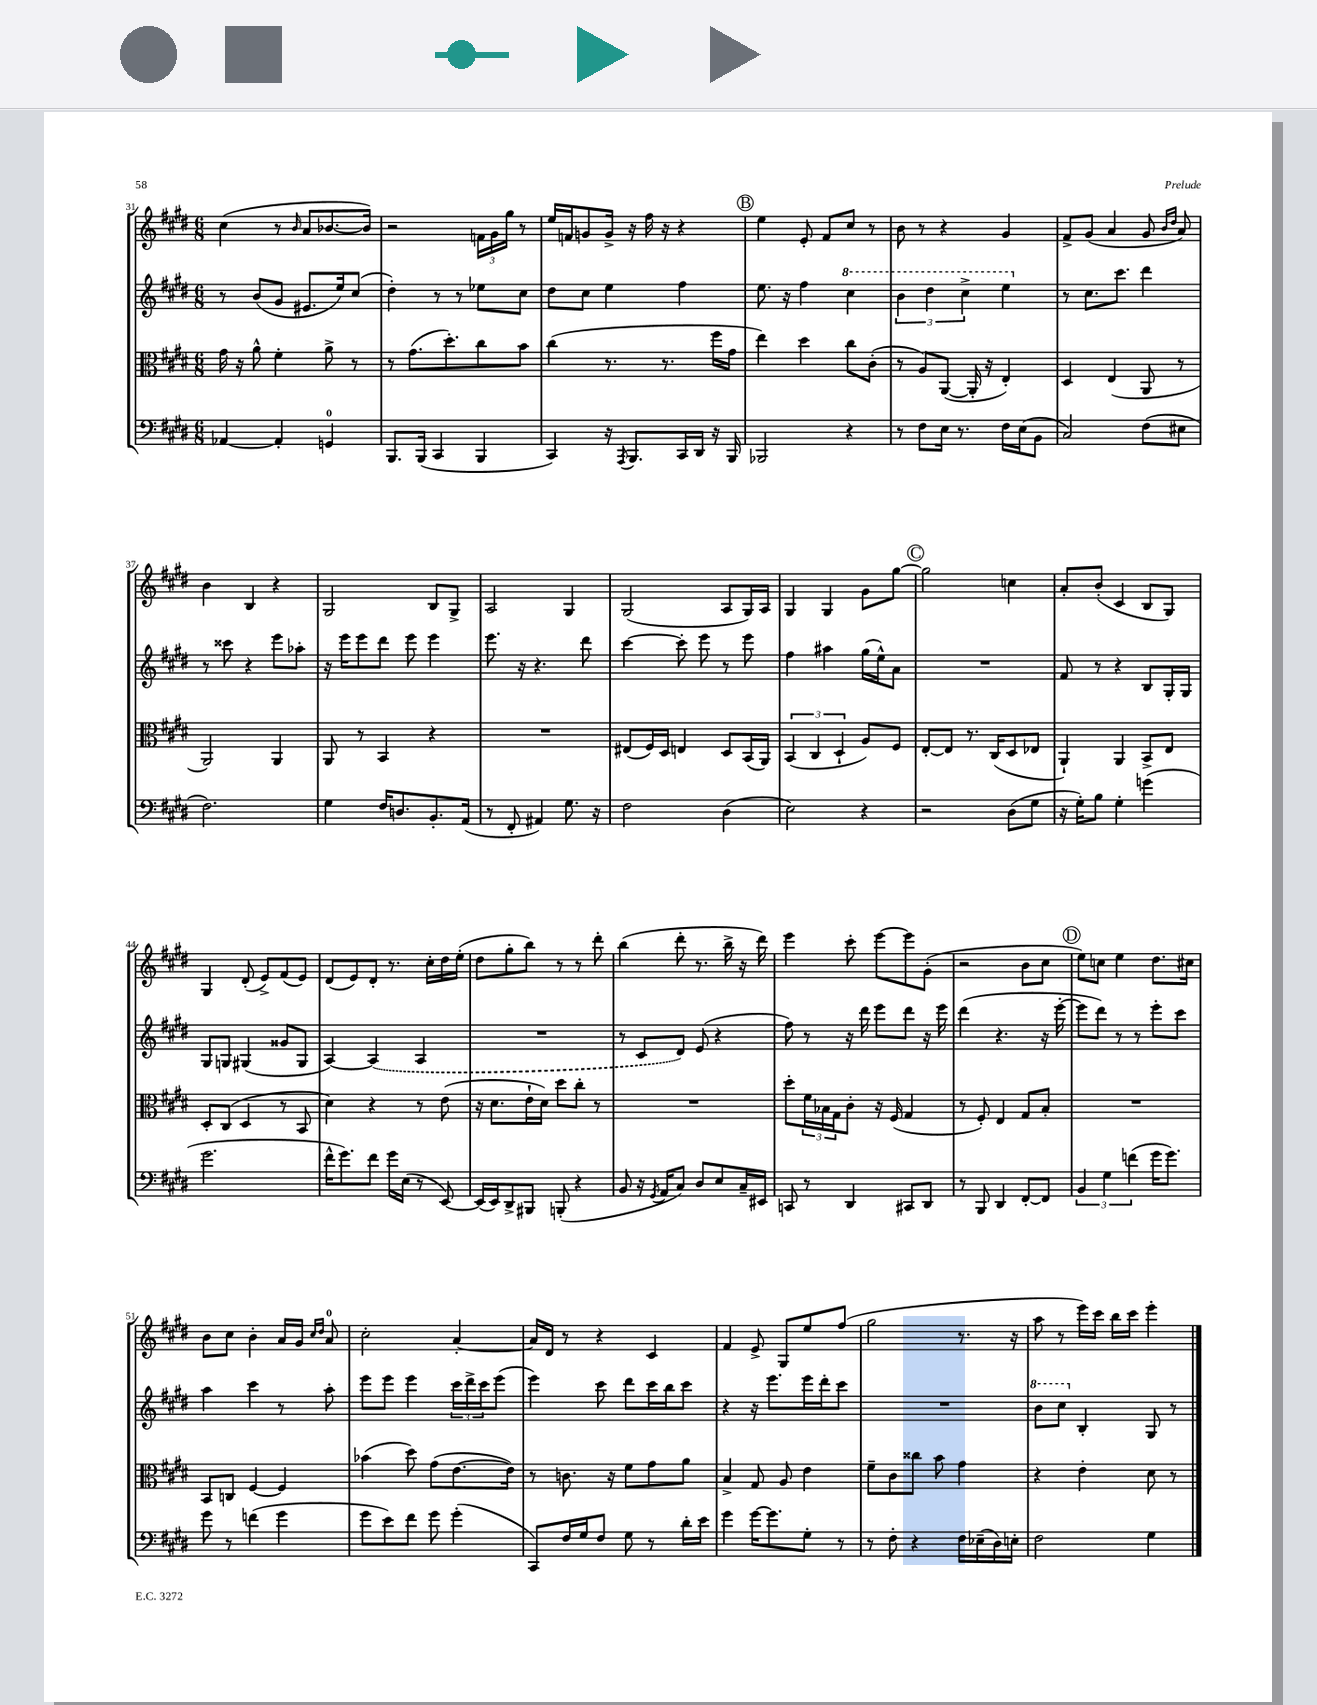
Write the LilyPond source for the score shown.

<<
\new StaffGroup <<
\new Staff = "s0" {
    \clef treble \key e \major \numericTimeSignature \time 6/8
    cis''4( r8 \grace { b'16 } a'8 bes'8.~ bes'16) |
    r2 \tuplet 3/2 { f'16 gis'16 gis''16 } r8 |
    e''16 f'16 g'8 g'16-> r16 fis''16 r16 r4 |
    \mark \markup { \circle "B" } e''4 e'8-. fis'8 cis''8 r8 |
    b'8 r8 r4 gis'4 |
    fis'8-> gis'8( a'4 gis'8 \grace { b'16 dis''16 } a'8) |
    b'4 b4 r4 |
    gis2 b8 gis8-> |
    a2 gis4 |
    gis2( a8 gis16) a16 |
    gis4 gis4 gis'8 gis''8~ |
    \mark \markup { \circle "C" } gis''2 c''4 |
    a'8-. b'8-.( cis'4 b8 gis8) |
    gis4 dis'8-.( e'8->) fis'8( e'8) |
    dis'8( e'8) dis'8-. r8. cis''16-. dis''16 e''16-.( |
    dis''8 gis''8-. b''8) r8 r8 dis'''8-. |
    b''4( dis'''8-. r8. b''16-> r16 dis'''16) |
    e'''4 cis'''8-. e'''8~ e'''8 gis'8-.( |
    r2 b'8 cis''8 |
    \mark \markup { \circle "D" } e''8) c''8 e''4 dis''8. cis''16 |
    b'8 cis''8 b'4-. a'16 gis'16 \grace { cis''16 dis''16 } a'8-0 |
    cis''2-. a'4~-. |
    a'16 dis'16 r8 r4 cis'4 |
    fis'4 e'8-> gis8 e''8 fis''8( |
    gis''2 r8. r16 |
    a''8 r8 e'''16) cis'''16 b''16 cis'''16 e'''4-. \bar "|." |
}
\new Staff = "s1" {
    \clef treble \key e \major \numericTimeSignature \time 6/8
    r8 b'8( gis'8 eis'8. e''16) cis''8( |
    dis''4-.) r8 r8 ees''8 cis''8 |
    dis''8 cis''8 e''4 fis''4 |
    \mark \markup { \circle "B" } e''8. r16 fis''4 \ottava #1 cis'''4 |
    \tuplet 3/2 { b''4 dis'''4 cis'''4-> } e'''4 \ottava #0 |
    r8 cis''8. cis'''8. dis'''4 |
    r8 cisis'''8 r4 e'''8 aes''8-. |
    r16 e'''16 e'''8 dis'''8 e'''8 e'''4 |
    e'''8. r16 r4. dis'''8 |
    cis'''4~ cis'''8-. e'''8 r8 e'''8 |
    fis''4 ais''4 gis''16( e''16-^) a'8 |
    \mark \markup { \circle "C" } R2. |
    fis'8 r8 r4 b8 gis16-. gis16 |
    gis8 g8 gis4( gisis'8 gis8 |
    a4~) \once \slurDashed a4( a4 |
    R2. |
    r8 cis'8 dis'8) e'8( r4 |
    fis''8) r8 r16 dis'''16 e'''8 dis'''8 r16 e'''16 |
    dis'''4( r4. r16 e'''16~-. |
    \mark \markup { \circle "D" } e'''8 dis'''8) r8 r8 e'''8-. cis'''8 |
    a''4 cis'''4 r8 a''8-. |
    e'''8 e'''8 e'''4 \tuplet 3/2 { cis'''16 dis'''16-> cis'''16 } e'''8( |
    e'''4) cis'''8 dis'''8 cis'''16 b''16 cis'''8 |
    r4 r16 e'''8. e'''16 dis'''16-. cis'''8 |
    R2. |
    \ottava #1 b''8 cis'''8 \ottava #0 b4-. gis8 r8 \bar "|." |
}
\new Staff = "s2" {
    \clef alto \key e \major \numericTimeSignature \time 6/8
    gis'16 r16 a'8-^ fis'4-. a'8-> r8 |
    r8 gis'8.( dis''8.-.) cis''8 b'8 |
    cis''4( r8. r8. fis''16 gis'16 |
    \mark \markup { \circle "B" } e''4) dis''4 cis''8 cis'8-.( |
    r8 a8) a,8~( a,16-. r16 e4-.) |
    dis4 e4( a,8 r8 |
    a,2) a,4 |
    a,8 r8 b,4 r4 |
    R2. |
    eis8( fis16) dis16 e4 dis8 b,16( a,16) |
    \tuplet 3/2 { b,4( cis4 dis4-! } a8) fis8 |
    \mark \markup { \circle "C" } e8~-. e8 r8. cis16( dis8 ees8 |
    a,4-!) a,4 b,8-> e8 |
    dis8-. cis8( dis4 r8 b,8 |
    dis'4) r4 r8 e'8( |
    r16 dis'8. e'16-! dis'16) dis''8 cis''8-. r8 |
    R2. |
    dis''8-. \tuplet 3/2 { fis'16 bes16 gis16 } cis'8-. r16 fis16( gis4 |
    r8 fis8-.) e4 gis8 b8-. |
    \mark \markup { \circle "D" } R2. |
    b,8 c8 fis4~ fis4 |
    bes'4( dis''8) gis'8( e'8.~ e'16) |
    r8 c'8. r16 fis'8 gis'8 a'8 |
    b4-> gis8 a8 e'4 |
    fis'8-- cis'8 cisis''8 b'8 gis'4 |
    r4 e'4-. dis'8 r8 \bar "|." |
}
\new Staff = "s3" {
    \clef bass \key e \major \numericTimeSignature \time 6/8
    aes,4~ aes,4-. g,4-0 |
    b,,8. b,,16( cis,4 b,,4 |
    cis,4) r16 \acciaccatura { a,,8 } b,,8. cis,16 dis,16 r16 b,,16 |
    \mark \markup { \circle "B" } bes,,2 r4 |
    r8 fis8 e16 r8. fis16 e16( b,8 |
    cis2) fis8( eis8 |
    fis2.) |
    gis4 fis16 d8. b,8.-. a,16( |
    r8 fis,8-. ais,4) gis8. r16 |
    fis2 dis4( |
    e2) r4 |
    \mark \markup { \circle "C" } r2 dis8( gis8 |
    r16 gis16-.) b8 gis4-. g'4( |
    gis'2. |
    fis'16-^ gis'8.) fis'8 gis'16 e16( r8 e,8~) |
    e,16( e,16) dis,8-> bis,,8 b,,8-.( r4 |
    b,8 r16 \acciaccatura { gis,8 } a,16 cis8) dis8 e8 cis16-- eis,16 |
    c,8 r8 dis,4 cis,8 dis,8 |
    r8 b,,8 dis,4 fis,8~-. fis,8 |
    \mark \markup { \circle "D" } \tuplet 3/2 { b,4 gis4 f'4( } gis'16 gis'8.) |
    gis'8 r8 f'4( gis'4 |
    gis'8 e'8) fis'8 gis'8 gis'4-.( |
    cis,8) fis16 gis16 fis8 gis8 r8 dis'16-. e'16 |
    gis'4 gis'16~ gis'8. gis8-. r8 |
    r8 fis8-. r4 fis16 ees16--( dis16) e16-. |
    fis2 gis4 \bar "|." |
}
>>
>>
